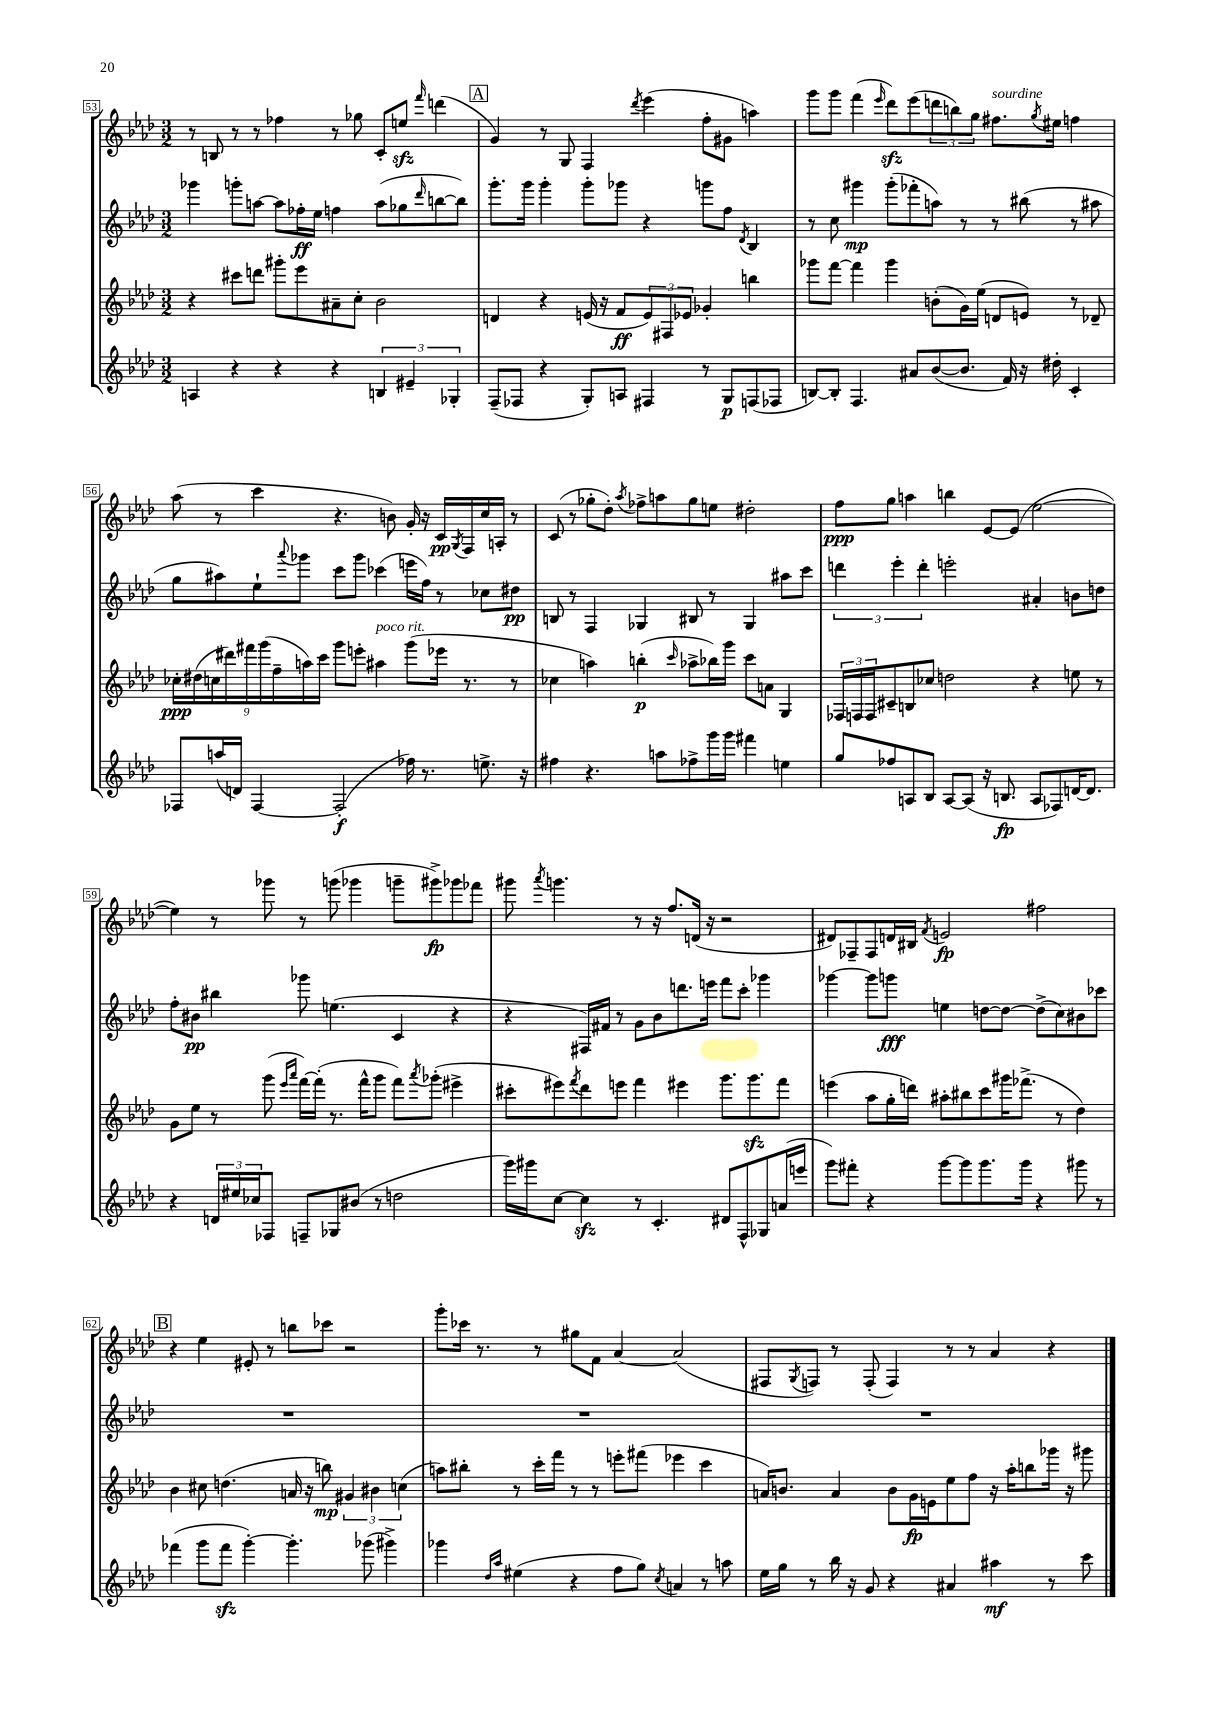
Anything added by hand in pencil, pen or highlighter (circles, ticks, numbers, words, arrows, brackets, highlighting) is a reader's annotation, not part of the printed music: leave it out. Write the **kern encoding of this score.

**kern	**dynam	**kern	**dynam	**kern	**dynam	**kern	**dynam
*part4	*part4	*part3	*part3	*part2	*part2	*part1	*part1
*staff4	*staff4	*staff3	*staff3	*staff2	*staff2	*staff1	*staff1
*clefG2	*	*clefG2	*	*clefG2	*	*clefG2	*
*k[b-e-a-d-]	*	*k[b-e-a-d-]	*	*k[b-e-a-d-]	*	*k[b-e-a-d-]	*
*M3/2	*	*M3/2	*	*M3/2	*	*M3/2	*
=53	=53	=53	=53	=53	=53	=53	=53
4An/	.	4r	.	4ggg-X\	.	8r	.
.	.	.	.	.	.	8Bn/	.
4r	.	8ccc#X\L	.	8gggn'\L	.	8r	.
.	.	8dddn\J	.	[8aan\J	.	8r	.
4r	.	8ggg#X'\L	.	8aa\L]	.	4ff-X\	.
.	.	8eee-\	.	16ff-X'\L	ff	.	.
.	.	.	.	16ee-\JJ	.	.	.
4r	.	8a#X~\	.	4ffn\	.	8r	.
.	.	8cc'\J	.	.	.	8gg-X\	.
6Bn/	.	2b-\	.	(8aa\L	.	8c'/L	.
.	.	.	.	8gg-X\	.	8eenzz/J	.
6e#X~/	.	.	.	.	.	.	.
.	.	.	.	16qqddd-/	.	16qqfff/	.
.	.	.	.	[8bbn\	.	(4dddn\	.
6G-X'/	.	.	.	.	.	.	.
.	.	.	.	8bb\J])	.	.	.
!!LO:REH:place=s1:t=A
=54	=54	=54	=54	=54	=54	=54	=54
(8F~/L	.	4dn/	.	8.ggg'\L	.	4g/)	.
8F-X/J	.	.	.	.	.	.	.
.	.	.	.	16ggg\Jk	.	.	.
4r	.	4r	.	4ggg'\	.	8r	.
.	.	.	.	.	.	8G/	.
8G'/L)	.	(16en/	.	8ggg'\L	.	4F/	.
.	.	16r	.	.	.	.	.
8An/J	.	8f/L	ff	8ggg-X\J	.	.	.
.	.	.	.	.	.	8qddd-/	.
4F#X/	.	12e/)	.	4r	.	(4eee-\	.
.	.	12F#X/	.	.	.	.	.
.	.	12e-X/J	.	.	.	.	.
8r	.	4g-X'/	.	8gggn\L	.	8ff'\L	.
8G/L	p	.	.	8ff\J	.	8g#X\J	.
.	.	.	.	8qd-/	.	.	.
(8Fn/	.	4bbn\	.	4B-/	.	4aan\)	.
8F-X/J	.	.	.	.	.	.	.
=55	=55	=55	=55	=55	=55	=55	=55
[8Bn/L)	.	8ggg-X\L	.	8r	.	8ggg\L	.
8B'/J]	.	[8fff\J	.	8cc\	.	8ggg\J	.
4.F/	.	4fff\]	.	4ggg#X\	mp	(4fff\	.
.	.	.	.	.	.	16qqeee-/	.
.	.	4ggg-\	.	(8ggg#'\L	.	8ddd-zz\L)	.
8a#X/L	.	.	.	8fff-X'\	.	(8eee-\	.
([8b-/	.	(8bn'\L	.	8aan\J)	.	12dddn\	.
.	.	.	.	.	.	12bbn\)	.
8.b-/J]	.	16g\L)	.	8r	.	.	.
.	.	.	.	.	.	12gg\J	.
.	.	(16ee-\JJ	.	.	.	.	.
!	!	!	!	!	!	!LO:TX:a:i:t=sourdine	!
.	.	8dn/L	.	8r	.	8.ff#X\L	.
16f/)	.	.	.	.	.	.	.
16r	.	8en/J)	.	(8bb#X\	.	.	.
.	.	.	.	.	.	8qgg/	.
16dd#X'\	.	.	.	.	.	16ee#X\Jk	.
4c'/	.	8r	.	8r	.	4ffn\	.
.	.	8d-X~/	.	8aa#X\	.	.	.
!!LO:LB:g=z
=56	=56	=56	=56	=56	=56	=56	=56
8F-X/L	.	18cc-X'\LL	ppp	8gg\L	.	(8aa-\	.
.	.	(18dd#X\	.	.	.	.	.
.	.	18ccn\	.	.	.	.	.
(16aan/L	.	.	.	8aa#X\)	.	8r	.
.	.	18ddd#X\)	.	.	.	.	.
16dn/JJ)	.	.	.	.	.	.	.
.	.	18fff#X\	.	.	.	.	.
[4F-/	.	.	.	8ee-`\	.	4ccc\	.
.	.	(18ggg\	.	.	.	.	.
.	.	18ff~\	.	.	.	.	.
.	.	.	.	8qqaaa-/	.	.	.
.	.	.	.	8ggg-X\J	.	.	.
.	.	18aan\)	.	.	.	.	.
.	.	18ccc\JJ	.	.	.	.	.
(2F-'/]	f	8ggg\L	.	8ccc\L	.	4.r	.
.	.	8eeen'\J	.	8ggg-\J	.	.	.
!	!	!LO:TX:a:i:t=poco rit.	!	!	!	!	!
.	.	4aa#X\	.	(4ccc-X\	.	.	.
.	.	.	.	.	.	8bn\)	.
16ff-X\)	.	(8ggg\L	.	16eeen\LL	.	16g'/	.
8.r	.	.	.	16ff\JJ)	.	16r	.
.	.	16eee-X\Jk	.	8r	.	16c/LL	pp
.	.	.	.	.	.	8qG/	.
.	.	8.r	.	.	.	16F/	.
8.een^\	.	.	.	8cc-X\L	.	16cc/	.
.	.	.	.	.	.	16An'/JJ	.
.	.	8r	.	8dd#X\J	pp	8r	.
16r	.	.	.	.	.	.	.
=57	=57	=57	=57	=57	=57	=57	=57
4ff#X\	.	4cc-X\	.	8Bn/	.	(8c/	.
.	.	.	.	8r	.	8r	.
4.r	.	4aan\)	.	4F/	.	8gg-X'\L	.
.	.	.	.	.	.	8dd-'\J)	.
.	.	.	.	.	.	8qaa-/	.
.	.	(4bbn'\	p	4G-X/	.	8ff-X^\L	.
8aan\L	.	.	.	.	.	8aan\	.
.	.	16qqccc/	.	.	.	.	.
8ff-X^\	.	8aa-X^\L	.	8B#X/	.	8gg-\	.
16ggg\L	.	16bb-X\L)	.	8r	.	8een\J	.
16ggg\JJ	.	16ggg\JJ	.	.	.	.	.
4fff#X\	.	8ccc\L	.	4G-/	.	2dd#X'\	.
.	.	8an\J	.	.	.	.	.
4een\	.	4G/	.	8aa#X\L	.	.	.
.	.	.	.	8ccc\J	.	.	.
=58	=58	=58	=58	=58	=58	=58	=58
8gg/L	.	24F-X/LL	.	6dddn\	.	8ff\L	ppp
.	.	24Fn/	.	.	.	.	.
.	.	24F/J	.	.	.	.	.
8ff-X/	.	8c#X~/	.	.	.	8gg\J	.
.	.	.	.	6eee-'\	.	.	.
8An/	.	8Bn/	.	.	.	4aan\	.
.	.	.	.	6ddd'\	.	.	.
8B-/J	.	8cc-X/J	.	.	.	.	.
[8A/L	.	2ddn\	.	2eeen'\	.	4bbn\	.
(8A/J]	.	.	.	.	.	.	.
16r	.	.	.	.	.	[8e-/L	.
8.Bn/	fp	.	.	.	.	.	.
.	.	.	.	.	.	(8e-/J]	.
8A/L	.	4r	.	4a#X'/	.	[2ee-\	.
8F-X/)	.	.	.	.	.	.	.
[16dn/K	.	8een\	.	8bn\L	.	.	.
8.d/J]	.	.	.	.	.	.	.
.	.	8r	.	8ddn\J	.	.	.
!!LO:LB:g=z
=59	=59	=59	=59	=59	=59	=59	=59
4r	.	8g\L	.	8ff'\L	.	4ee-\])	.
.	.	8ee-\J	.	8b#X\J	pp	.	.
24dn/LL	.	8r	.	4bb#X\	.	8r	.
24ee#X/	.	.	.	.	.	.	.
24cc-X/J	.	.	.	.	.	.	.
8F-X/J	.	(8ggg\	.	.	.	8ggg-X\	.
.	.	16qqeee-/LL	.	.	.	.	.
.	.	16qqaaa-/JJ	.	.	.	.	.
8Fn~/L	.	[16fff\LL)	.	8ggg-X\	.	8r	.
.	.	(16fff'\JJ]	.	.	.	.	.
8G-X/	.	8.r	.	(4.een\	.	(8gggn\	.
(8b#X/J	.	.	.	.	.	4ggg-X\	.
.	.	16fff^^\KL	.	.	.	.	.
8r	.	8ggg\J	.	.	.	.	.
2ddn\	.	8fff\L)	.	4c/	.	8gggn~\L	.
.	.	8qaaa-/	.	.	.	.	.
.	.	(8ggg-X'\J	.	.	.	8ggg#X^\)	fp
.	.	4eee#X^\	.	4r	.	8ggg-X\	.
.	.	.	.	.	.	8fff-X\J	.
=60	=60	=60	=60	=60	=60	=60	=60
16ggg\LL)	.	8ccc#X'\L	.	4r	.	8ggg#X\	.
16ggg#X\J	.	.	.	.	.	.	.
.	.	.	.	.	.	8qaaa-/	.
[8cc\J	.	8eee#X\)	.	.	.	4.gggn\	.
.	.	8qfff/	.	.	.	.	.
4cczz\]	.	8ddd-\	.	16F#X/LL)	.	.	.
.	.	.	.	16f#X/JJ	.	.	.
.	.	8eeen\J	.	8r	.	.	.
8r	.	4fff\	.	8g\L	.	8r	.
4.c'/	.	.	.	8b-\	.	16r	.
.	.	.	.	.	.	8.ff/L	.
.	.	4eee#X\	.	8.dddn\	.	.	.
.	.	.	.	.	.	(16dn/Jk	.
.	.	.	.	16eeen\Jk	.	16r	.
8d#X/L	.	8.ggg\L	.	8fff\L	.	2r	.
8F^^/	.	.	.	8ccc'\J	.	.	.
.	.	8.gggzz\	.	.	.	.	.
8G-X/	.	.	.	4ggg-X\	.	.	.
(16an/L	.	8fff\J	.	.	.	.	.
16eeen/JJ	.	.	.	.	.	.	.
=61	=61	=61	=61	=61	=61	=61	=61
8ggg\L)	.	(4eeen\	.	[4ggg-X\	.	8d#X/L)	.
8fff#X'\J	.	.	.	.	.	8F-X~/	.
4r	.	8aa-\L	.	8ggg-\L]	.	8F-/	.
.	.	16gg'\L	.	8gggn\J	fff	16dn/L	.
.	.	16dddn\JJ)	.	.	.	16B#X/JJ	.
.	.	.	.	.	.	8qf/	.
[8ggg\L	.	8aa#X'\L	.	4een\	.	2en/	fp
8ggg\]	.	8bb#X\	.	.	.	.	.
8.ggg\	.	8ccc\	.	[8ddn\L	.	.	.
.	.	16ggg#X\K	.	8dd\J_	.	.	.
16ggg\Jk	.	(8.fff-X^\J	.	.	.	.	.
4r	.	.	.	(8dd^\L]	.	2ff#X\	.
.	.	8r	.	8cc\)	.	.	.
8ggg#X\	.	4dd-\)	.	8b#X\	.	.	.
8r	.	.	.	8ccc-X\J	.	.	.
!!LO:LB:g=z
!!LO:REH:place=s1:t=B
=62	=62	=62	=62	=62	=62	=62	=62
(4fff-X\	.	4b-\	.	1.r	.	4r	.
8ggg\L	.	8cc#X\	.	.	.	4ee-\	.
8fff-zz\J	.	(4.ddn\	.	.	.	.	.
[4ggg'\)	.	.	.	.	.	8e#X'/	.
.	.	.	.	.	.	8r	.
4.ggg'\]	.	16an/	.	.	.	8bbn\L	.
.	.	16r	.	.	.	.	.
.	.	8bbn\)	mp	.	.	8ccc-X\J	.
.	.	6g#X/	.	.	.	2r	.
(8ggg-X\	.	.	.	.	.	.	.
.	.	6b#X\	.	.	.	.	.
4ggg#X^\)	.	.	.	.	.	.	.
.	.	(6ccn\	.	.	.	.	.
=63	=63	=63	=63	=63	=63	=63	=63
4ggg-X\	.	8aan\L)	.	1.r	.	8ggg'\L	.
.	.	8bb#X'\J	.	.	.	16ccc-X\Jk	.
.	.	.	.	.	.	8.r	.
16qqdd-/LL	.	.	.	.	.	.	.
16qqaa-/JJ	.	.	.	.	.	.	.
(4ee#X\	.	8r	.	.	.	.	.
.	.	16ccc'\LL	.	.	.	8r	.
.	.	16fff\JJ	.	.	.	.	.
4r	.	8r	.	.	.	8gg#X\L	.
.	.	8r	.	.	.	8f\J	.
8ff\L	.	8eeen'\L	.	.	.	[4a-/	.
8gg\J)	.	(8fff#X\J	.	.	.	.	.
8qcc/	.	.	.	.	.	.	.
4an/	.	4eee-X\	.	.	.	(2a-/]	.
8r	.	4ccc\	.	.	.	.	.
8aan\	.	.	.	.	.	.	.
=64	=64	=64	=64	=64	=64	=64	=64
16ee-\LL	.	16an/KL)	.	1.r	.	8F#X/L	.
16gg\JJ	.	8.bn/J	.	.	.	.	.
.	.	.	.	.	.	8qG/	.
8r	.	.	.	.	.	8Fn/J)	.
16bb-\	.	4a/	.	.	.	8r	.
16r	.	.	.	.	.	.	.
8g/	.	.	.	.	.	(8F'/	.
4r	.	8b\L	.	.	.	4F/)	.
.	.	16g\L	fp	.	.	.	.
.	.	16en\J	.	.	.	.	.
4a#X/	.	8ee-\	.	.	.	8r	.
.	.	8ff\J	.	.	.	8r	.
4aa#X\	mf	16r	.	.	.	4a-/	.
.	.	16aa-'\KL	.	.	.	.	.
.	.	8bbn\	.	.	.	.	.
8r	.	16ggg-X\Jk	.	.	.	4r	.
.	.	16r	.	.	.	.	.
8ccc\	.	8ggg#X\	.	.	.	.	.
==	==	==	==	==	==	==	==
*-	*-	*-	*-	*-	*-	*-	*-
